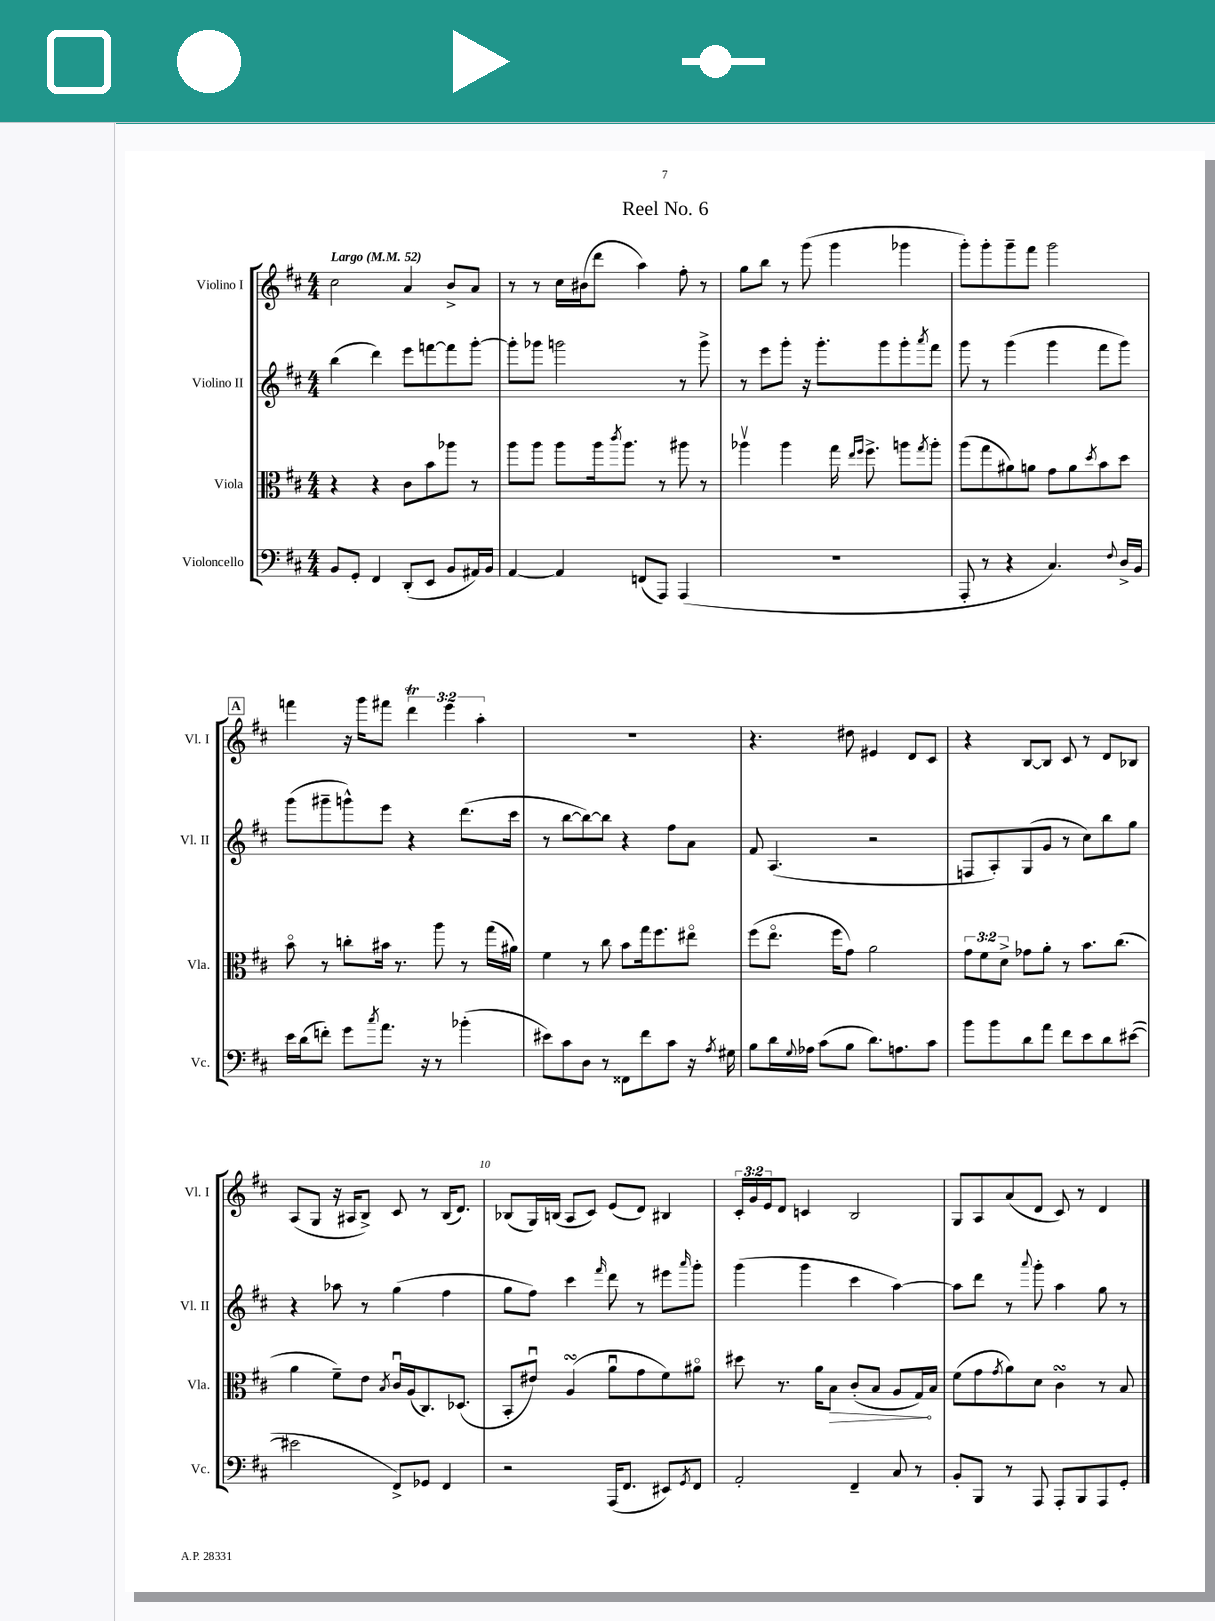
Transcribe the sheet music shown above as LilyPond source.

\header { title = "Reel No. 6" }
<<
\new StaffGroup <<
\new Staff = "s0" \with { instrumentName = "Violino I" shortInstrumentName = "Vl. I" } {
    \clef treble \key d \major \numericTimeSignature \time 4/4 \override Staff.TupletNumber.text = #tuplet-number::calc-fraction-text \tempo "Largo" 4 = 52
    cis''2 a'4 b'8-> a'8 |
    r8 r8 cis''16 bis'16( d'''8 a''4) fis''8-. r8 |
    g''8 b''8 r8 g'''8( g'''4 ges'''4 |
    g'''8-.) g'''8-. g'''8-- fis'''8 g'''2 |
    \mark \markup { \box "A" } f'''4 r16 g'''16 fis'''8 \tuplet 3/2 { d'''4\trill e'''4 a''4-. } |
    R1 |
    r4. dis''8 eis'4 d'8 cis'8 |
    r4 b8~ b8 cis'8 r8 d'8 bes8 |
    a8( g8 r16 ais16 b8->) cis'8 r8 b16( d'8.) |
    bes8( g16) b16( a8 cis'8) e'8( d'8) bis4 |
    \tuplet 3/2 { cis'16-. g'16 e'16 } d'8 c'4 b2 |
    g8 a8 a'8( d'8 cis'8) r8 d'4 \bar "|." |
}
\new Staff = "s1" \with { instrumentName = "Violino II" shortInstrumentName = "Vl. II" } {
    \clef treble \key d \major \numericTimeSignature \time 4/4
    b''4( d'''4) e'''8 f'''8~ f'''8 g'''8~-. |
    g'''8-. ges'''8 g'''2 r8 g'''8-> |
    r8 e'''8 g'''8-. r16 g'''8.-. g'''8 g'''8-. \acciaccatura { a'''8 } fis'''8 |
    g'''8 r8 g'''4( g'''4 fis'''8 g'''8) |
    \mark \markup { \box "A" } g'''8( gis'''8-- g'''8-^) e'''8 r4 d'''8.( cis'''16 |
    r8 b''8~ b''8~) b''8 r4 fis''8 a'8 |
    fis'8 a4.( r2 |
    f8 a8-.) g8( g'8 r8 cis''8) b''8 g''8 |
    r4 aes''8 r8 g''4( fis''4 |
    g''8 fis''8) cis'''4 \grace { fis'''16 } d'''8 r8 eis'''8 \grace { a'''16 } g'''8-. |
    g'''4( g'''4 cis'''4 a''4~) |
    a''8 d'''8 r8 \appoggiatura { a'''8 } g'''8-. a''4 g''8 r8 \bar "|." |
}
\new Staff = "s2" \with { instrumentName = "Viola" shortInstrumentName = "Vla." } {
    \clef alto \key d \major \numericTimeSignature \time 4/4 \override Staff.TupletNumber.text = #tuplet-number::calc-fraction-text
    r4 r4 cis'8 b'8 aes''8 r8 |
    a''8 a''8 a''8 a''16 \acciaccatura { cis'''8 } a''8. r8 ais''8 r8 |
    aes''4\upbow aes''4 g''16 \grace { e''16 fis''16 } fis''8.-> a''8 \acciaccatura { g''8 } a''8-. |
    a''8( g''8 ais'8) a'8 g'8 a'8 \acciaccatura { d''8 } b'8 d''8 |
    \mark \markup { \box "A" } b'8\flageolet r8 c''8-. bis'16 r8. a''8 r8 g''16( ais'16) |
    fis'4 r8 cis''8 b'8 g''16 fis''8. eis''8\flageolet |
    fis''8( e''8.\flageolet fis''16 g'8) a'2 |
    \tuplet 3/2 { g'8 fis'8 d'8-> } ges'8 a'8-. r8 b'8. cis''8.( |
    a'4 fis'8--) e'8 \acciaccatura { b8 } cis'16\downbow a16( cis8.) des8.( |
    b,8-. eis'8\downbow) a4\turn( a'8\downbow g'8 fis'8) ais'8\flageolet |
    dis''8 r8. a'16 \once \override Hairpin.circled-tip = ##t b8\> cis'8-.( b8 a8 g16\!) b16 |
    fis'8( g'8 \acciaccatura { g'8 } a'8) d'8 cis'4\turn r8 b8 \bar "|." |
}
\new Staff = "s3" \with { instrumentName = "Violoncello" shortInstrumentName = "Vc." } {
    \clef bass \key d \major \numericTimeSignature \time 4/4
    b,8 g,8-. fis,4 d,8-.( e,8 b,8 ais,16) b,16 |
    a,4~ a,4 f,8( a,,8) a,,4( |
    R1 |
    a,,8-. r8 r4 cis4.) \appoggiatura { fis8 } d16-> b,16 |
    \mark \markup { \box "A" } e'16 d'16( f'8-.) g'8 \acciaccatura { cis''8 } a'8. r16 r8 bes'4-.( |
    eis'8) cis'8 d8 r8 fisis,8 fis'8 cis'8 r16 \acciaccatura { a8 } gis16 |
    b8 d'16 \appoggiatura { g8 } aes16 cis'8( b8 d'8.) a8. cis'8 |
    b'8 b'8 d'8 a'8 fis'8 e'8 d'8 eis'8~( |
    eis'2 fis,8->) ges,8 fis,4 |
    r2 a,,16( fis,8. eis,8) \acciaccatura { g,8 } fis,8 |
    a,2-. fis,4-- cis8 r8 |
    b,8-. b,,8 r8 a,,8 a,,8-. b,,8 a,,8 g,8-. \bar "|." |
}
>>
>>
\layout { \context { \Score \override BarNumber.break-visibility = ##(#f #t #t) barNumberVisibility = #(every-nth-bar-number-visible 5) } }
